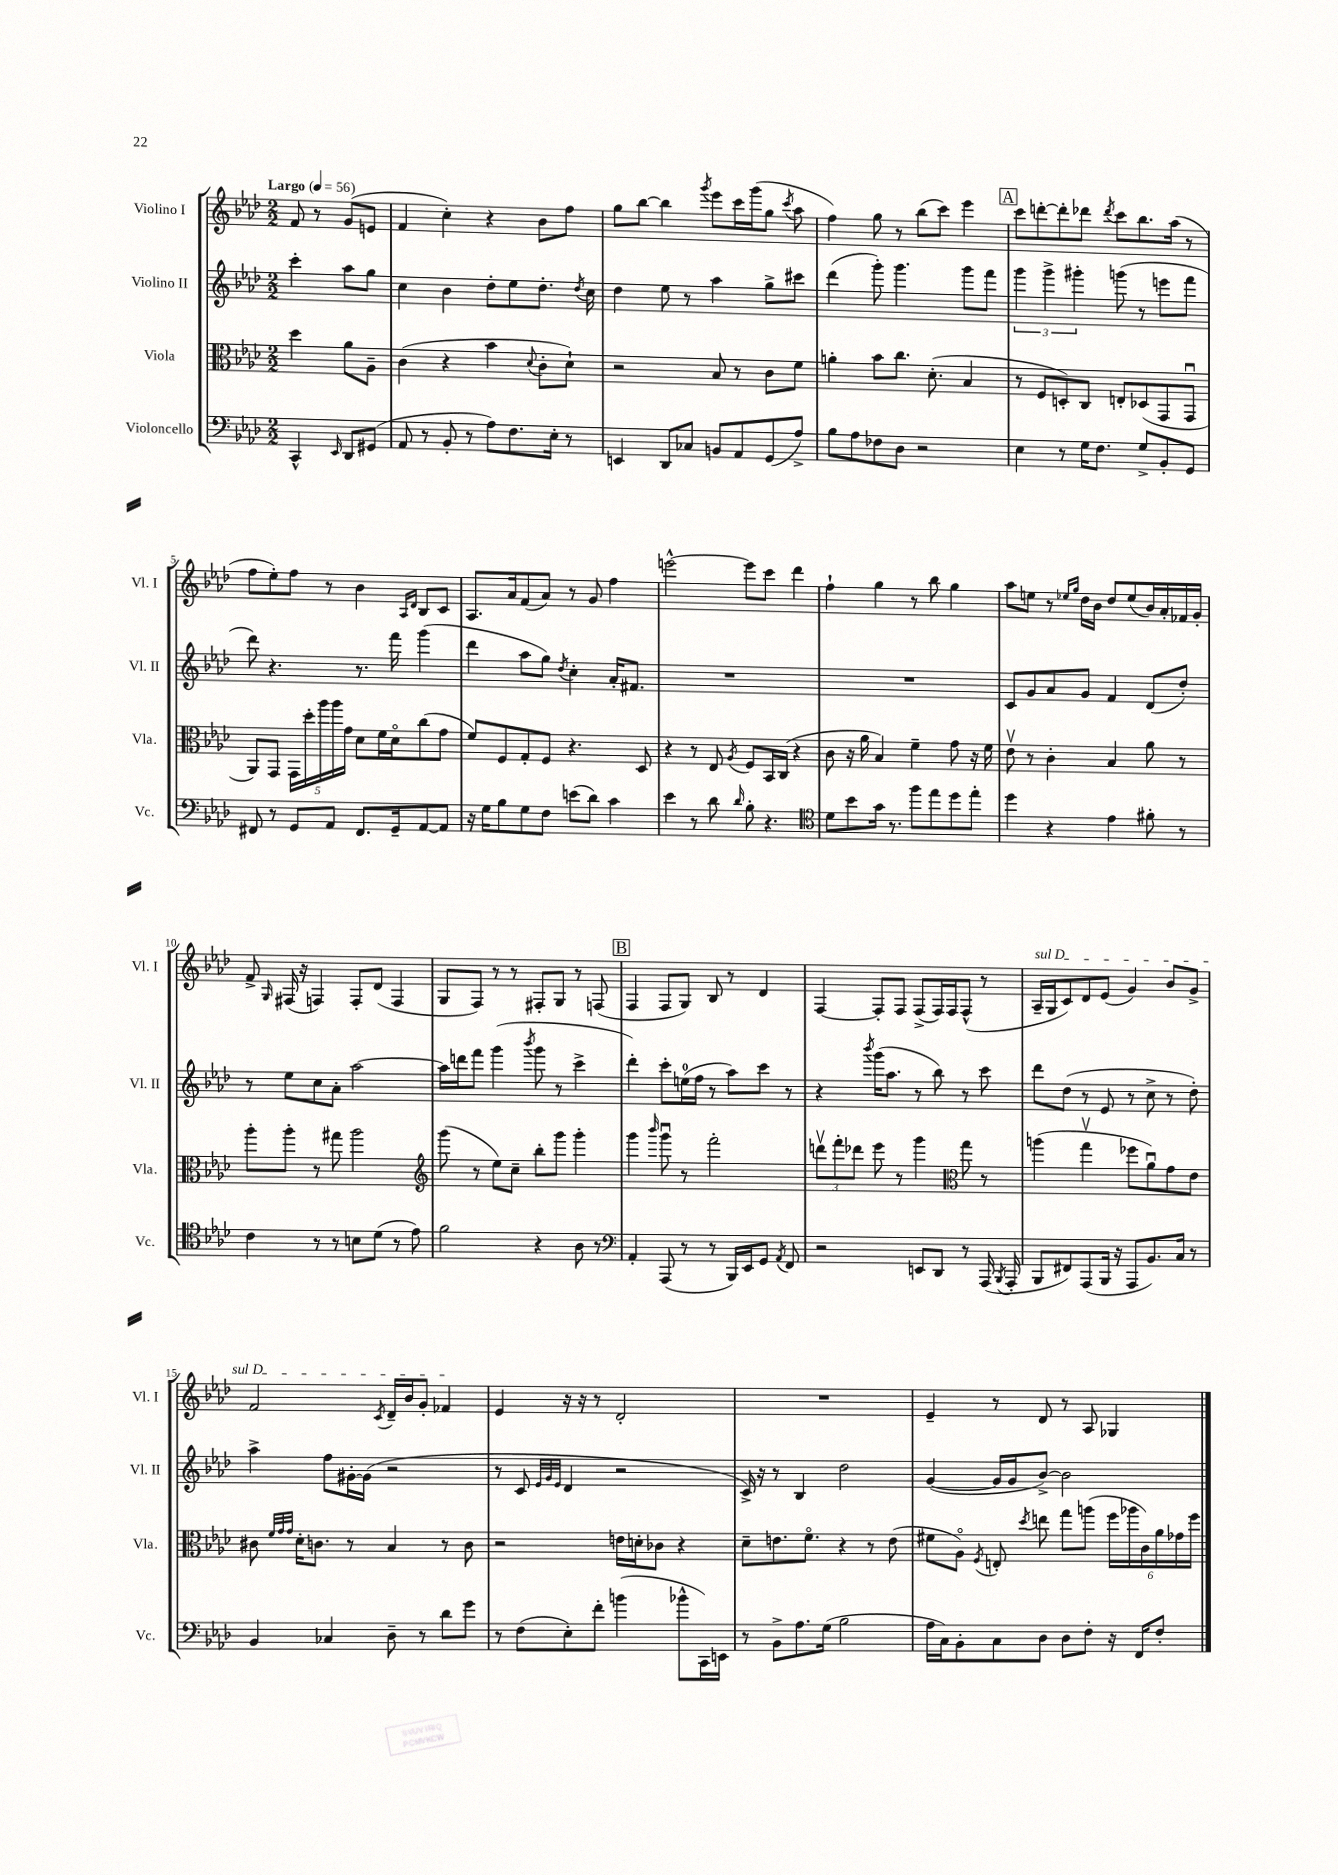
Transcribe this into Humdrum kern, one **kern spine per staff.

**kern	**kern	**kern	**kern
*staff4	*staff3	*staff2	*staff1
*clefF4	*clefC3	*clefG2	*clefG2
*k[b-e-a-d-]	*k[b-e-a-d-]	*k[b-e-a-d-]	*k[b-e-a-d-]
*M2/2	*M2/2	*M2/2	*M2/2
*MM56	*MM56	*MM56	*MM56
4CC^^/	4dd-\	4ccc'\	8f/
.	.	.	8r
16qqEE-/	.	.	.
8DD-/L	8a-\L	8aa-\L	(8g/L
(8GG#/J	8A-~\J	8gg\J	8e/J
=	=	=	=
8AA-/	(4c\	4cc\	4f/
8r	.	.	.
8BB-'/	4r	4b-\	4cc'\)
8r	.	.	.
8A-\L)	4b-\	8dd-'\L	4r
8.F\	.	8ee-\	.
.	8qqd-/	.	.
.	8c'\L	8.dd-'\J	8b-\L
16E-'\Jk	.	.	.
8r	8d-`\J)	.	8ff\J
.	.	8qdd-/	.
.	.	16cc\	.
=	=	=	=
4EE/	2r	4dd-\	8gg\L
.	.	.	[8bb-\J
8DD-/L	.	8ee-\	4bb-\]
8C-/J	.	8r	.
.	.	.	8qggg/
8BB/L	8B-/	4aa-\	8eee-\L
8AA-/	8r	.	16ccc\L
.	.	.	(16ggg\J
(8GG/	8c\L	8gg^\L	8gg\J
.	.	.	8qccc/
8A-^/J)	8f\J	8ccc#\J	8aa-\
=	=	=	=
8B-\L	4a'\	(4ddd-\	4ff\)
8A-\	.	.	.
8F-\	8b-\L	8ggg'\)	8gg\
8D-\J	8.cc\J	4.ggg\	8r
2r	.	.	(8bb-\L
.	(8.d-'\	.	.
.	.	.	8ccc\J)
.	4B-/	8ggg\L	4eee-\
.	.	8fff\J	.
=	=	=	=
4E-\	8r	6ggg\	8ccc\L
.	8F/L	.	[8ddd'\
.	.	6ggg^\	.
8r	8D'/)	.	8ddd'\]
.	.	6ggg#'\	.
16G\LK	8C/J	.	8ddd-\J
8.F\J	.	.	.
.	.	.	8qddd-/
.	8E'/L	(8ggg\	8ccc\L
8G^/L	(8D-/	8r	8.bb-\
8BB-'/	8GG/	8eee\L	.
.	.	.	(16aa-\Jk
8GG/J	8GGu/J	8fff\J	8r
=	=	=	=
8FF#/	8AA-/L)	8ddd-\)	8ff\L
8r	8GG/J	4.r	8ee-'\)
8GG/L	20GG\LL	.	8ff\J
.	20dd-'\	.	.
.	20aa-\	.	.
8AA-/J	.	.	8r
.	20aa-\	.	.
.	20g\JJ	.	.
8.FF#/L	8d-\L	8.r	4b-\
.	16f\L	.	.
16GG~/k	16d-o\J	16fff\	.
.	.	.	16qqA-/LL
.	.	.	16qqd-/JJ
[8AA-/	(8cc\	(4ggg\	8B-/L
8AA-/]J	8g\J	.	8c/J
=	=	=	=
16r	8f/L)	4ddd-\	8.A-/L
16G\LK	.	.	.
8B-\	8F/	.	.
.	.	.	16a-/k
8G\	8G'/	8aa-\L	(8f/
8F\J	8F/J	8gg\J)	8a-/J)
.	.	8qdd-/	.
(8e\L	4.r	4cc'\	8r
8d-\J)	.	.	8g/
4c\	.	16a-'/LK	4ff\
.	.	8.f#/J	.
.	8D-/	.	.
=	=	=	=
4e-\	4r	1r	[2eee^^\
8r	8r	.	.
8d-\	8E-/	.	.
16qqd-/	8qA-/	.	.
8B-'\	8F/L	.	8eee\]L
4.r	16BB-/L	.	8ccc\J
.	(16C/JJ	.	.
.	4r	.	4ddd-\
=	=	=	=
*clefC4	*	*	*
8d-\L	8c\	1r	4ff`\
8b-\	16r	.	.
.	16a-\	.	.
16g\Jk	4B-/)	.	4gg\
8.r	.	.	.
8ff\L	4f~\	.	8r
8ee-\	.	.	8bb-\
8dd-\	8g\	.	4gg\
8ee-'\J	16r	.	.
.	16f\	.	.
=	=	=	=
4dd-\	8e-v\	8c/L	8aa-\L
.	8r	8g/	8ee\J
4r	4c'\	8a-/	8r
.	.	.	16qqee-/LL
.	.	.	16qqgg/JJ
.	.	8g/J	16dd-\LL
.	.	.	16b-\JJ
4e-\	4B-/	4f/	8dd-/L
.	.	.	(8ee-/
8f#'\	8a-\	(8d-/L	16b-/L)
.	.	.	16a-'/
8r	8r	8dd-'/J)	16f-/
.	.	.	16g'/JJ
=	=	=	=
4c\	8aa-'\L	8r	8f^/
.	.	.	16qqG/
.	8aa-'\J	8ee-\L	(16F#/
.	.	.	16r
8r	8r	8cc\	4F/)
8r	8gg#\	8a-'\J	.
8B\L	2aa-\	[2aa-\	8F'/L
(8d-\J	.	.	(8d-/J
8r	.	.	4F/
8e-\)	.	.	.
=	=	=	=
*	*clefG2	*	*
2f\	(8ggg\	16aa-\]LL	8G/L
.	.	16ddd\J	.
.	8r	8fff\J	8F/J)
.	8ee-\L)	(4ggg\	8r
.	8cc~\J	.	8r
.	.	8qbbb-/	.
4r	8bb-'\L	8ggg\	8F#'/L
.	8ggg\J	8r	8G/J
8A-\	4ggg'\	4ccc^\	8r
8r	.	.	(8F/
=	=	=	=
*clefF4	*	*	*
4AA-'/	4ggg\	4ddd-'\)	4F/
.	16qqbbb-/	.	.
(8AAA-/	8gggu\	8ccc'\L	8F/L
8r	8r	(16ee\L	8G/J)
.	.	16ff\JJ	.
8r	2fff'\	8r	8B-/
16BBB-/LL)	.	8aa-\L)	8r
16EE-/J	.	.	.
8GG/J	.	8ccc\J	4d-/
8qAA-/	.	.	.
8FF/	.	8r	.
=	=	=	=
2r	12dddv\L	4r	[4F/
.	12fff'\	.	.
.	12ddd-\J	.	.
.	.	8qbbb-/	.
.	8eee-\	(16ggg\LK	8F'/]L
.	.	8.aa-\J	.
.	8r	.	8F/J
8EE/L	4ggg\	8r	(8F^/L
8DD-/J	.	8bb-\)	16F/L)
.	.	.	16F/J
*	*clefC3	*	*
8r	8gg\	8r	(8F^^/J
(16AAA-/	8r	8ccc\	8r
8qBBB-/	.	.	.
16AAA-'/	.	.	.
=	=	=	=
8BBB-/L	(4aa\	8ddd-\L	16A-~/LL
.	.	.	16G/J
8FF#/)	.	(8dd-\J	8c/)
(8AAA-/	4ggv\	8r	8d-/
16BBB-/Jk	.	8e-/	(8e-/J
16r	.	.	.
8AAA-/L	8ff-\L	8r	4g/)
8.BB-/)	8a-u\)	8cc^\	.
.	8g\	8r	8b-/L
16C/Jk	.	.	.
8r	8e-\J	8dd-'\)	8g^/J
=	=	=	=
4BB-/	8c#\	4aa-^\	2f/
.	32qqf/LLL	.	.
.	32qqg/	.	.
.	32qqg/JJJ	.	.
.	16d-'\LK	.	.
.	8.c\J	.	.
4C-/	.	8ff\L	.
.	8r	[16g#'\L	.
.	.	(16g#\]JJ	.
.	.	.	8qc/
8D-~\	4B-/	2r	16d-~/LL
.	.	.	16b-/J
8r	.	.	8g'/J
8d-\L	8r	.	4f-/
8g\J	8c\	.	.
=	=	=	=
8r	2r	8r	4e-/
(8F\L	.	8c/	.
.	.	32qqe-/LLL	.
.	.	32qqg/	.
.	.	32qqe-/JJJ	.
8E-'\)	.	4d-/	16r
.	.	.	16r
8f'\J	.	.	8r
(4b\	16e\LL	2r	2d-'/
.	16d'\J	.	.
.	8c-\J	.	.
8b-^^\L	4r	.	.
16CC\L)	.	.	.
16EE\JJ	.	.	.
=	=	=	=
8r	8d-~\L	16c^/)	1r
.	.	16r	.
8BB-^\L	8.e\	8r	.
8.A-\	.	4B-/	.
.	8.fo\J	.	.
(16G\Jk	.	.	.
2B-\	4r	2dd-\	.
.	8r	.	.
.	(8e\	.	.
=	=	=	=
16A-\LL	8f#\L	([4g/	4e-~/
16C\J)	.	.	.
8BB-'\	8A-o\J)	.	.
.	8qF/	.	.
8C\	8E'/	16g/]LL	8r
.	.	16g/J	.
.	8qdd-/	.	.
8D-\J	8ee\	[8b-^/J)	8d-/
8D-\L	8gg\L	2b-\]	8r
8F'\J	(8aa\J	.	8A-/
16r	24ff\LL	.	4G-/
.	24aa-\	.	.
16FF/LK	.	.	.
.	24c\)	.	.
8F'/J	24a-\	.	.
.	24g-\	.	.
.	24ff\JJ	.	.
==	==	==	==
*-	*-	*-	*-
